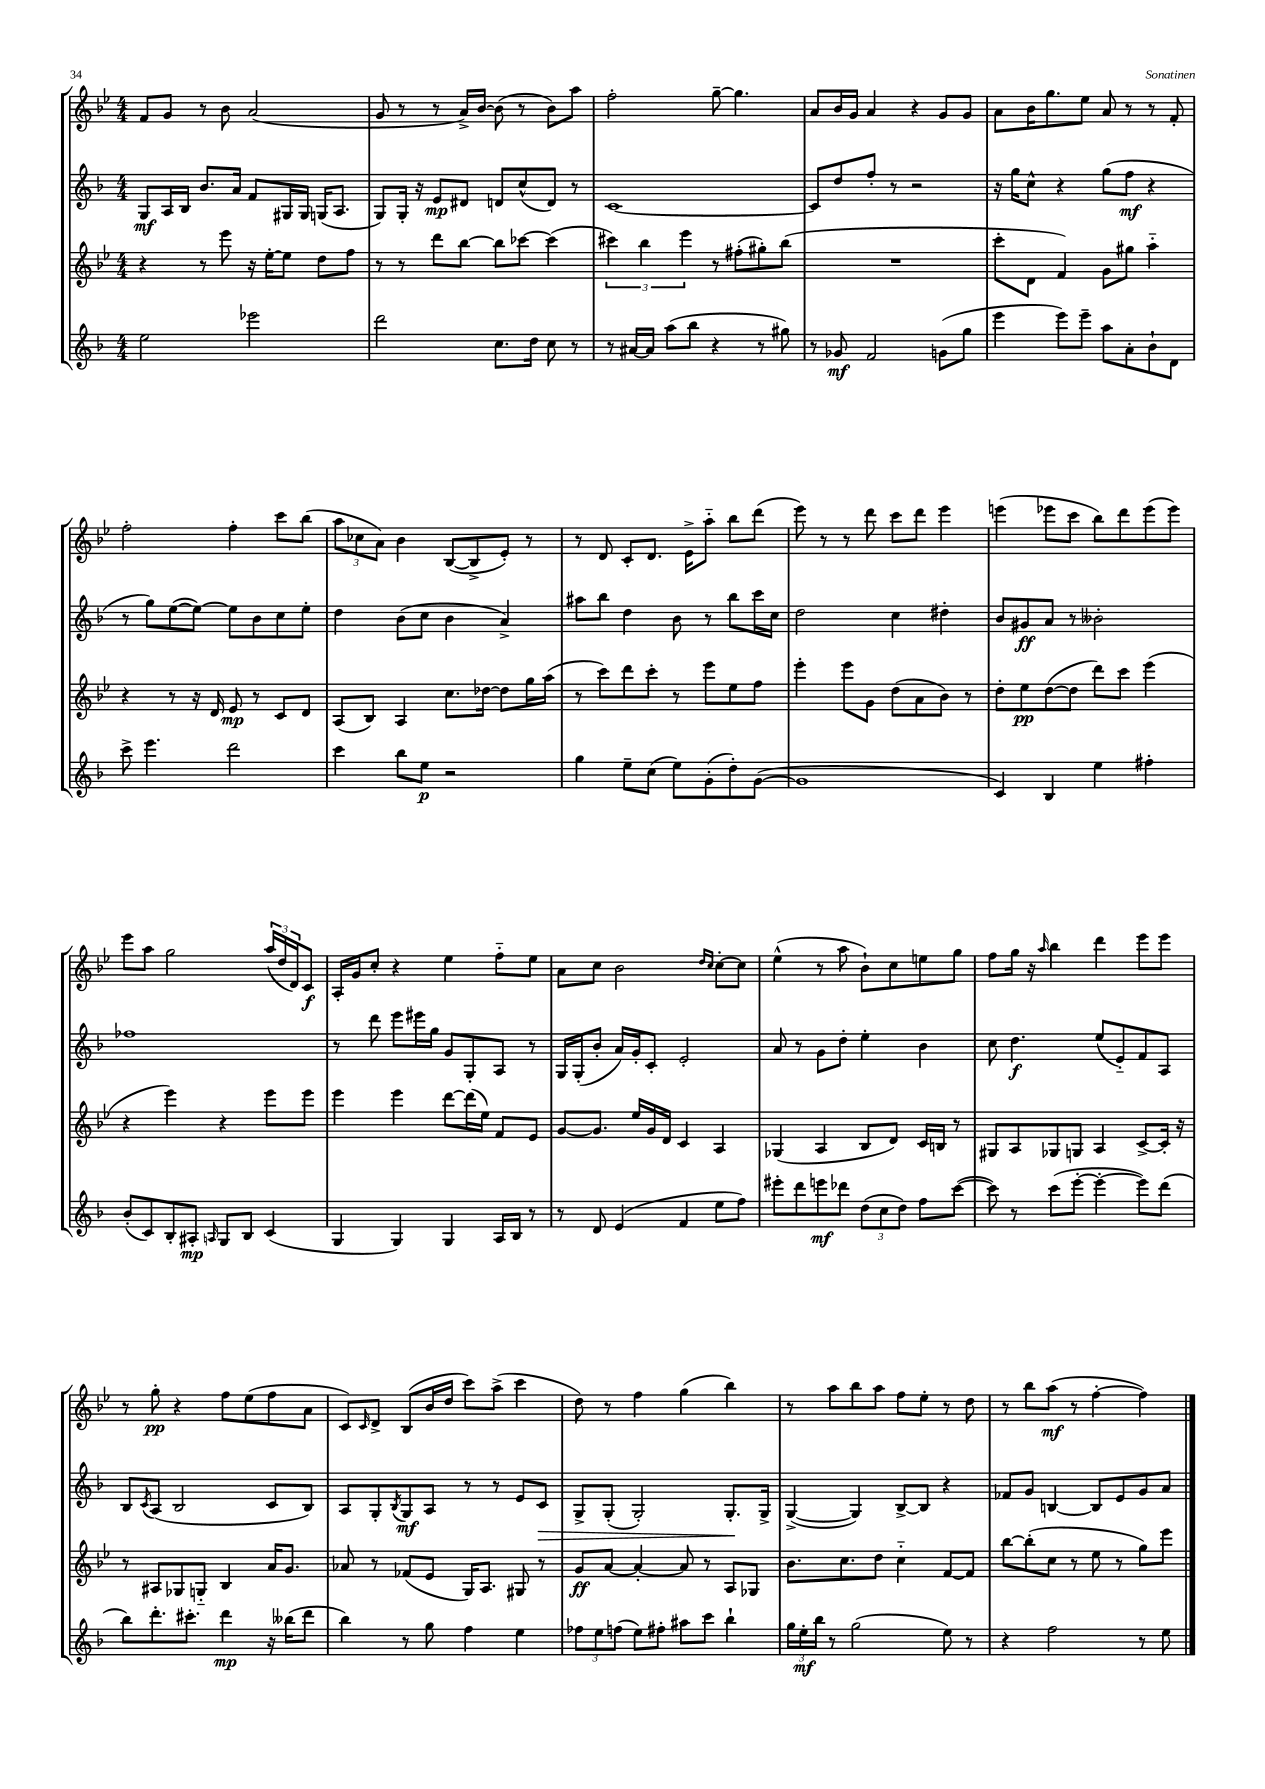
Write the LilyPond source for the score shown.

<<
\new StaffGroup <<
\new Staff = "s0" {
    \clef treble \key bes \major \numericTimeSignature \time 4/4
    f'8 g'8 r8 bes'8 a'2( |
    g'8 r8 r8 a'16->) bes'16~ bes'8( r8 bes'8) a''8 |
    f''2-. g''8~-- g''4. |
    a'8 bes'16 g'16 a'4 r4 g'8 g'8 |
    a'8 bes'16 g''8. ees''8 a'8 r8 r8 f'8-. |
    f''2-. f''4-. c'''8 bes''8( |
    \tuplet 3/2 { a''8 ces''8 a'8) } bes'4 bes8~( bes8-> ees'8-.) r8 |
    r8 d'8 c'8-. d'8. ees'16-> a''8-_ bes''8 d'''8( |
    ees'''8) r8 r8 d'''8 c'''8 d'''8 ees'''4 |
    e'''4( ees'''8 c'''8 bes''8) d'''8 ees'''8( ees'''8) |
    ees'''8 a''8 g''2 \tuplet 3/2 { a''16( d''16 d'16) } c'8\f |
    a16-. g'16 c''8-. r4 ees''4 f''8-_ ees''8 |
    a'8 c''8 bes'2 \grace { d''16 c''16 } c''8~-. c''8 |
    ees''4-^( r8 a''8 bes'8-!) c''8 e''8 g''8 |
    f''8 g''16 r16 \grace { a''16 } bes''4 d'''4 ees'''8 ees'''8 |
    r8 g''8-.\pp r4 f''8 ees''8( f''8 a'8 |
    c'8) \grace { c'16 } d'8-> bes8( bes'16 d''16 c'''8) a''8->( c'''4 |
    d''8) r8 f''4 g''4( bes''4) |
    r8 a''8 bes''8 a''8 f''8 ees''8-. r8 d''8 |
    r8 bes''8 a''8\mf( r8 f''4~-. f''4) \bar "|." |
}
\new Staff = "s1" {
    \clef treble \key f \major \numericTimeSignature \time 4/4
    g8\mf a16 bes16 bes'8. a'16 f'8 gis16 gis16 g16( a8. |
    g8) g16-. r16 e'8\mp dis'8 d'8 c''8-^( d'8) r8 |
    c'1~ |
    c'8 d''8 f''8-. r8 r2 |
    r16 g''16 c''8-^ r4 g''8( f''8\mf r4 |
    r8 g''8) e''8~( e''8~) e''8 bes'8 c''8 e''8-. |
    d''4 bes'8( c''8 bes'4 a'4->) |
    ais''8 bes''8 d''4 bes'8 r8 bes''8 c'''16 c''16 |
    d''2 c''4 dis''4-. |
    bes'8 gis'8\ff a'8 r8 beses'2-. |
    fes''1 |
    r8 d'''8 e'''8 eis'''16 g''16 g'8 g8-. a8 r8 |
    g16 g16-.( bes'8-. a'16) g'16-. c'8-. e'2-. |
    a'8 r8 g'8 d''8-. e''4-. bes'4 |
    c''8 d''4.\f e''8( e'8-_) f'8 a8 |
    bes8 \acciaccatura { c'8 } a8( bes2 c'8 bes8) |
    a8 g8-. \acciaccatura { bes8 } g8\mf a8 r8 r8 e'8 c'8\> |
    g8-> g8-.( g2-.) g8.-.\! g16-> |
    g4~->( g4) bes8~-> bes8 r4 |
    fes'8 g'8 b4~ b8 e'8 g'8 a'8 \bar "|." |
}
\new Staff = "s2" {
    \clef treble \key bes \major \numericTimeSignature \time 4/4
    r4 r8 ees'''8 r16 ees''16~-. ees''8 d''8 f''8 |
    r8 r8 d'''8 bes''8~ bes''8 ces'''8~ ces'''4( |
    \tuplet 3/2 { cis'''4) bes''4 ees'''4 } r8 fis''8-.( gis''8-.) bes''8( |
    R1 |
    c'''8-. d'8 f'4) g'8 gis''8 a''4-_ |
    r4 r8 r16 d'16 ees'8\mp r8 c'8 d'8 |
    a8( bes8) a4 c''8. des''16~ des''8 g''16 a''16( |
    r8 c'''8) d'''8 c'''8-. r8 ees'''8 ees''8 f''8 |
    ees'''4-. ees'''8 g'8 d''8( a'8 bes'8) r8 |
    d''8-. ees''8\pp d''8~( d''8 d'''8) c'''8 ees'''4( |
    r4 ees'''4) r4 ees'''8 ees'''8 |
    ees'''4 ees'''4 d'''8~ d'''16( ees''16) f'8 ees'8 |
    g'8~ g'8. ees''16 g'16 d'16 c'4 a4 |
    ges4( a4 bes8 d'8) c'16 b16 r8 |
    gis8 a8 ges8 g8 a4 c'8~-> c'16-. r16 |
    r8 ais8 ges8 g8-_ bes4 a'16 g'8. |
    aes'8 r8 fes'8( ees'8 g16) a8. gis8 r8 |
    g'8\ff a'8~ a'4~-. a'8 r8 a8 ges8 |
    bes'8. c''8. d''8 c''4-_ f'8~ f'8 |
    bes''8~ bes''8-.( c''8 r8 ees''8 r8 g''8) ees'''8 \bar "|." |
}
\new Staff = "s3" {
    \clef treble \key f \major \numericTimeSignature \time 4/4
    e''2 ees'''2 |
    d'''2 c''8. d''16 c''8 r8 |
    r8 ais'16~ ais'16 a''8( bes''8 r4 r8 gis''8) |
    r8 ges'8\mf f'2 g'8( g''8 |
    e'''4 e'''8) e'''8-- a''8 a'8-. bes'8-! d'8 |
    c'''8-> e'''4. d'''2 |
    c'''4 bes''8 e''8\p r2 |
    g''4 e''8-- c''8( e''8) g'8-.( d''8-.) g'8~( |
    g'1 |
    c'4) bes4 e''4 fis''4-. |
    bes'8-.( c'8) bes8-. ais8-.\mp \grace { a16 } g8 bes8 c'4( |
    g4 g4) g4 a16 bes16 r8 |
    r8 d'8 e'4( f'4 e''8 f''8) |
    eis'''8-. d'''8 e'''8\mf des'''8 \tuplet 3/2 { d''8( c''8 d''8) } f''8 c'''8~( |
    c'''8) r8 c'''8( e'''8~-. e'''4~-. e'''8) d'''8( |
    bes''8) d'''8.-. cis'''8.-. d'''4\mp r16 beses''16( d'''8 |
    bes''4) r8 g''8 f''4 e''4 |
    \tuplet 3/2 { fes''8 e''8 f''8( } e''8) fis''8-. ais''8 c'''8 bes''4-! |
    \tuplet 3/2 { g''16 e''16-.\mf bes''16 } r8 g''2( e''8) r8 |
    r4 f''2 r8 e''8 \bar "|." |
}
>>
>>
\layout { \context { \Score \remove "Bar_number_engraver" } }
